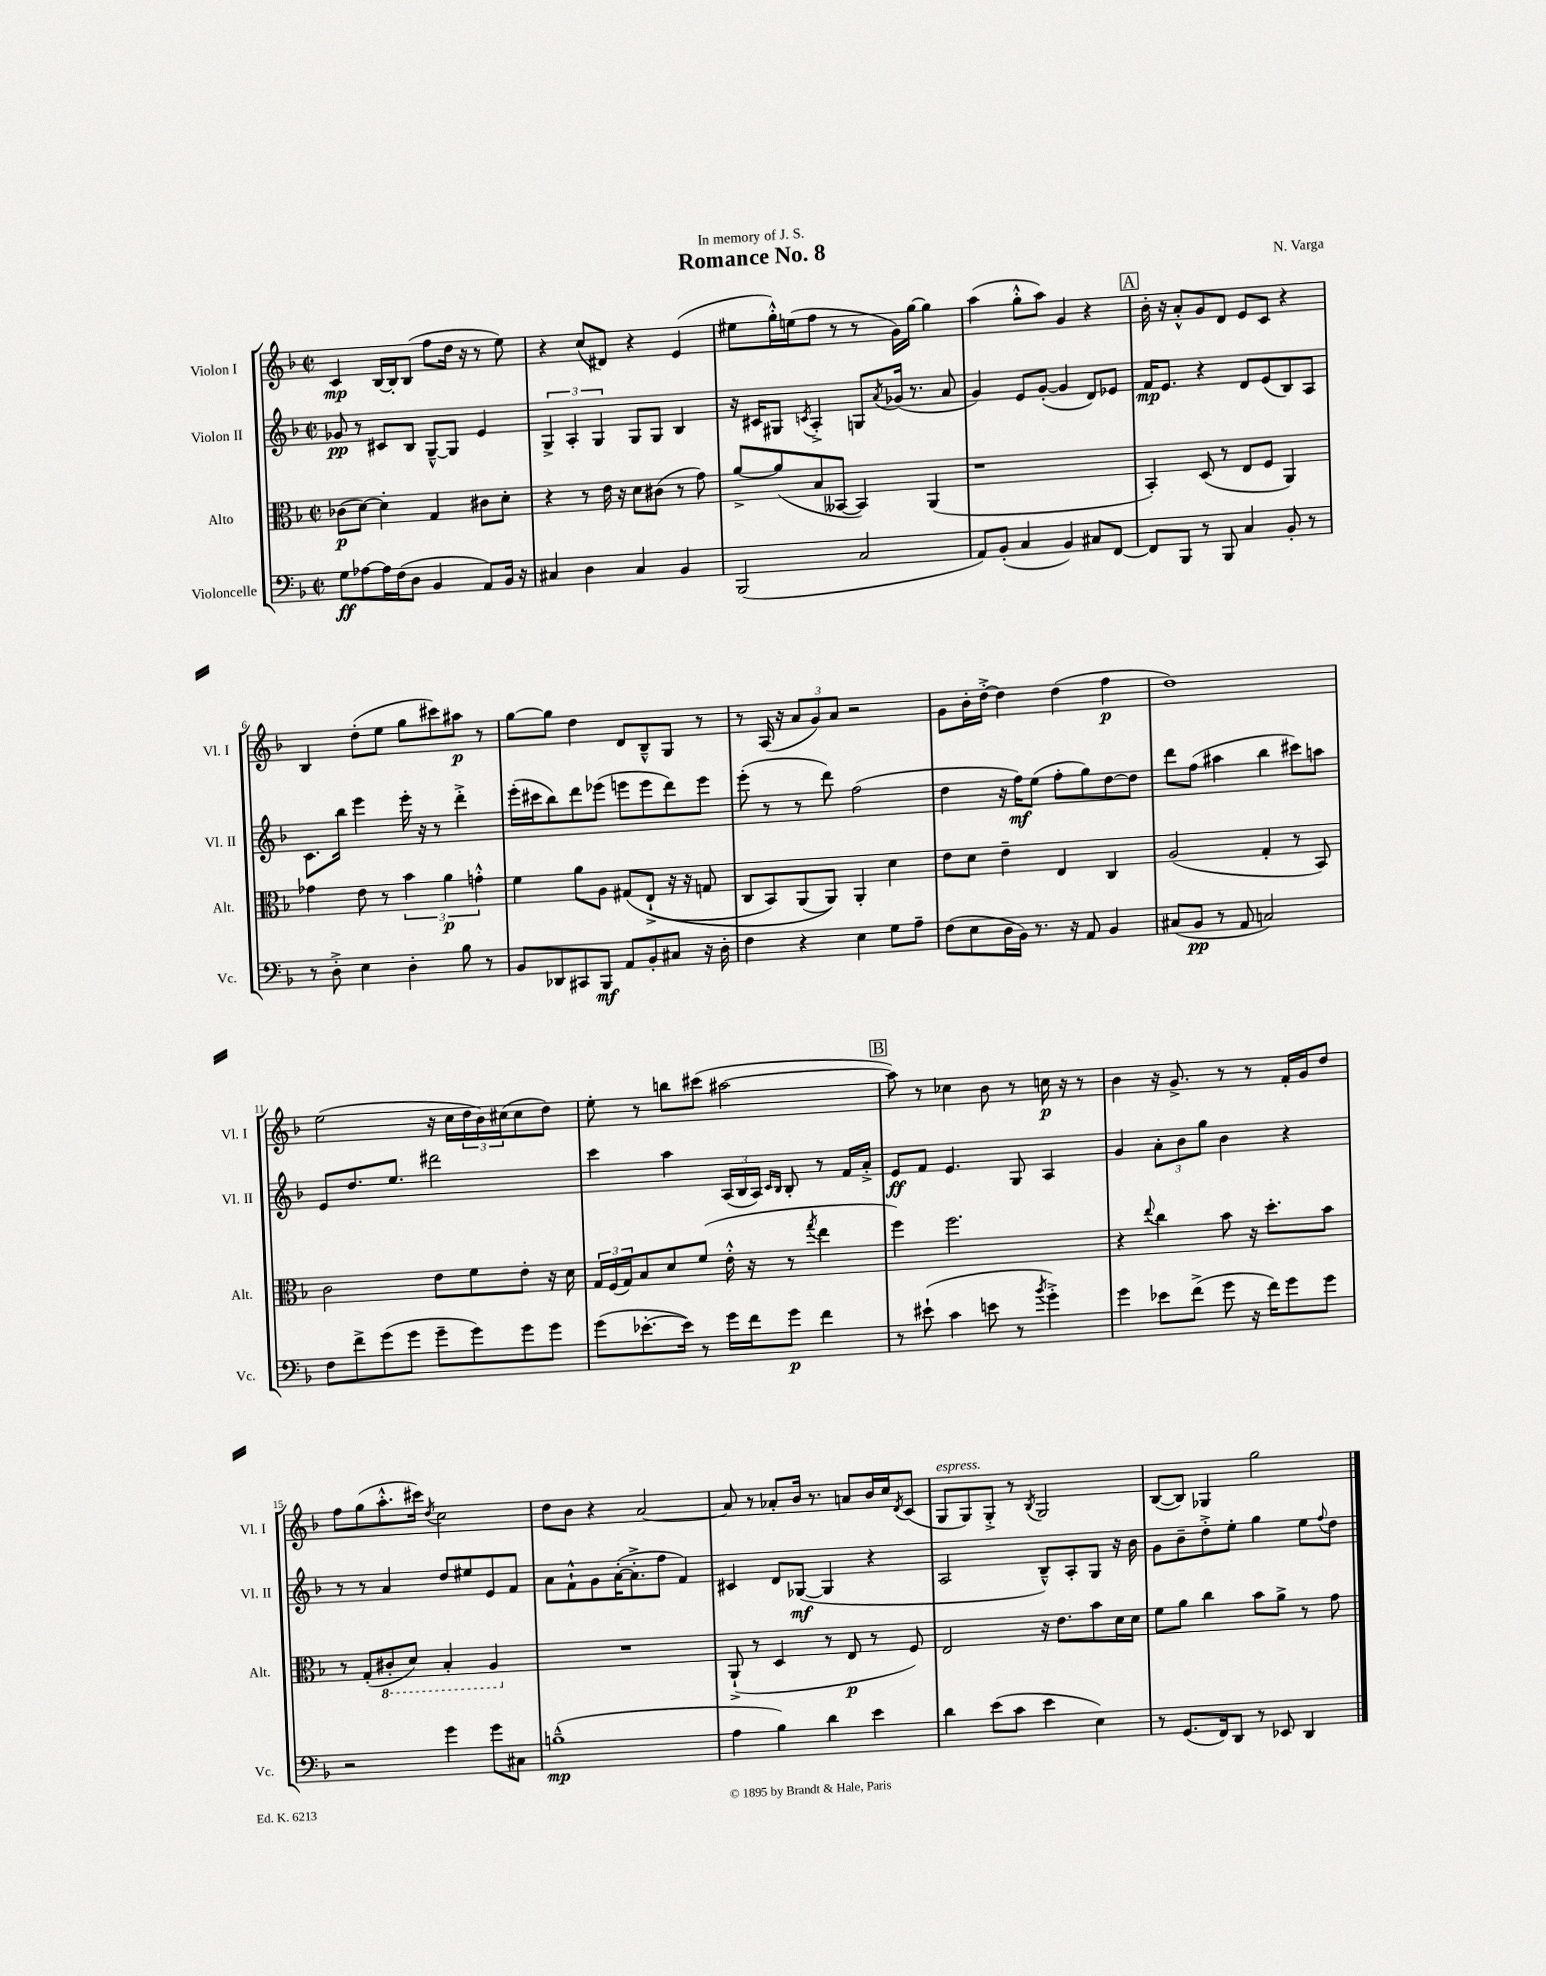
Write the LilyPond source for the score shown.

\header { title = "Romance No. 8" composer = "N. Varga" dedication = "In memory of J. S." }
<<
\new StaffGroup <<
\new Staff = "s0" \with { instrumentName = "Violon I" shortInstrumentName = "Vl. I" } {
    \clef treble \key f \major \defaultTimeSignature \time 2/2
    c'4\mp bes16~ bes16-. bes8( f''8 d''16 r16 r8 e''8) |
    r4 c''8( dis'8) r4 e'4( |
    eis''8 g''16-.-^) e''16( f''8 r8 r8 g'16) g''16~ g''4 |
    a''4( g''8-.-^ a''8) g'4 r4 |
    \mark \markup { \box "A" } bes'16-. r16 a'8-.-^ g'8 d'8 e'8 c'8 r4 |
    bes4 d''8-.( e''8 g''8 cis'''8) ais''8\p r8 |
    g''8~ g''8 d''4 d'8 bes8---^ g8 r8 |
    r8 a16( r16 \tuplet 3/2 { a'8 g'8) a'8 } r2 |
    g'8 bes'16-. d''16~-.-> d''4 d''4( f''4\p |
    d''1) |
    e''2( r16 c''16 \tuplet 3/2 { d''16 bes'16) cis''16( } cis''8 d''8) |
    e''8-. r8 b''8 cis'''8( ais''2~ |
    \mark \markup { \box "B" } ais''8) r8 ces''4 bes'8 r8 c''16\p r16 r8 |
    bes'4 r16 g'8.-> r8 r8 f'16-. g'16 d''8 |
    f''8 g''8( a''8.-.-^ cis'''16) \acciaccatura { d''8 } c''2 |
    d''8 bes'8 r4 a'2~ |
    a'8 r8 aes'8-. bes'16 r8. a'8 bes'16 c''16 \acciaccatura { d'8 } c'8( |
    g8^\markup { \italic "espress." } g8) g8-.-> r8 \acciaccatura { bes8 } g2 |
    bes8~( bes8) ges4 g''2 \bar "|." |
}
\new Staff = "s1" \with { instrumentName = "Violon II" shortInstrumentName = "Vl. II" } {
    \clef treble \key f \major \defaultTimeSignature \time 2/2
    ges'8\pp r8 cis'8 bes8 g8~---^ g8 e'4 |
    \tuplet 3/2 { g4-> a4-. g4 } g8 g8 bes4 |
    r16 cis'16 gis8 \acciaccatura { c'8 } a4-.-> g8 \acciaccatura { a'8 } ges'16( r8. a'8 |
    g'4) e'8 g'8~-.( g'4 d'8) ees'8 |
    \mark \markup { \box "A" } f'16\mp e'8. r4 d'8 e'8( bes8) a8 |
    c'8. bes''16 e'''4 e'''16-. r16 r8 d'''4-.-> |
    e'''16-.( cis'''16 bes''8) d'''8 ees'''8( e'''8 e'''8 d'''8) e'''8 |
    e'''8-.( r8 r8 d'''8) f''2( |
    d''4 r16 f''16\mf) e''8( f''8-. g''8) d''8~ d''8 |
    d'''8 f''8( ais''4 bes''4 cis'''8) a''8 |
    e'8 d''8. e''8. dis'''2 |
    c'''4 a''4 \tuplet 3/2 { a16( bes16 a16) } \grace { c'16 bes16 } bes8-. r8 f'16 a'16-.-> |
    \mark \markup { \box "B" } e'8\ff f'8 e'4. g8 a4 |
    g'4 \tuplet 3/2 { a'8-. bes'8 g''8 } bes'4 r4 |
    r8 r8 a'4 d''8 eis''8 e'8 f'8 |
    a'8 f'8-!-^ g'8 a'16~-.( a'8.-.-> f''8 f'4) |
    cis'4 d'8 ges8~\mf( ges4 r4 |
    a2 bes8---^) a8-. g8 r16 bes'16 |
    g'8 bes'8-- d''8-.-> e''8-. g''4 e''8 \appoggiatura { f''8 } d''8 \bar "|." |
}
\new Staff = "s2" \with { instrumentName = "Alto" shortInstrumentName = "Alt." } {
    \clef alto \key f \major \defaultTimeSignature \time 2/2
    ces'8\p( d'8~) d'4-. g4 cis'8 d'8-. |
    r4 r8 e'16 r16 d'8 cis'8( r8 g'8) |
    a'8~-> a'8( bes8 beses,8~ beses,4) a,4( |
    r1 |
    \mark \markup { \box "A" } bes,4-.) d8( r8 e8 f8 a,4) |
    ges'4 e'8 r8 \tuplet 3/2 { bes'4 a'4\p g'4-.-^ } |
    f'4 a'8 a8 gis8\( e8-!->( r16 r16 g8 |
    c8 bes,8) a,8( a,8)\) a,4-. d'4 |
    e'8 d'8 e'4-- e4 c4 |
    a2( g4-. r8 bes,8) |
    c'2 e'8 f'8 e'8-. r16 d'16 |
    \tuplet 3/2 { g16 f16( g16) } bes8 d'8 f'8( e'16-.-^ r16 r8 \acciaccatura { g''8 } e''4 |
    \mark \markup { \box "B" } f''4) f''2. |
    r4 \appoggiatura { e''8 } c''4 bes'8 r16 d''8.-. bes'8 |
    r8 g8-.( \ottava #-1 cis8-. d8) bes,4-. a,4 \ottava #0 |
    R1 |
    a,8-!->( r8 d4 r8 e8\p r8 f8) |
    e2 r16 e'8. bes'8 d'16 d'16 |
    f'8 a'8 c''4 bes'8 a'8-> r8 g'8 \bar "|." |
}
\new Staff = "s3" \with { instrumentName = "Violoncelle" shortInstrumentName = "Vc." } {
    \clef bass \key f \major \defaultTimeSignature \time 2/2
    g8\ff aes8~ aes16 f16( d8 bes,4 a,8) bes,16 r16 |
    cis4 d4 cis4 bes,4 |
    bes,,2( c2 |
    a,8) bes,8-.( c4 bes,4) cis8 f,8~ |
    \mark \markup { \box "A" } f,8 bes,,8 r8 bes,,8 c4 bes,8-. r8 |
    r8 d8-.-> e4 d4-. bes8 r8 |
    bes,8 des,8 cis,8 bes,,8\mf a,8 bes,8-. cis8 r16 d16-. |
    f4 r4 e4 g8 a8-- |
    f8( e8 d16 bes,16) r8. r16 a,8 bes,4 |
    cis8( bes,8\pp r8 a,8 c2) |
    f8 f'8-> g'8( g'8 g'8-- g'8) g'8 g'8 |
    g'8( ees'8.~-. ees'16) r8 g'16 f'16 g'8\p f'4 |
    \mark \markup { \box "B" } r8 eis'8-!( c'4 e'8 r8 \acciaccatura { bes'8 } g'4-.->) |
    g'4 ees'8 f'8->( g'8 r16 f'16) g'8 g'8 |
    r2 g'4 g'8 cis8 |
    b1---^\mp( |
    a4 bes4) d'4 e'4 |
    d'4 e'8( c'8 e'4 e4) |
    r8 g,8.( f,16) d,8 r8 ees,8 d,4 \bar "|." |
}
>>
>>
